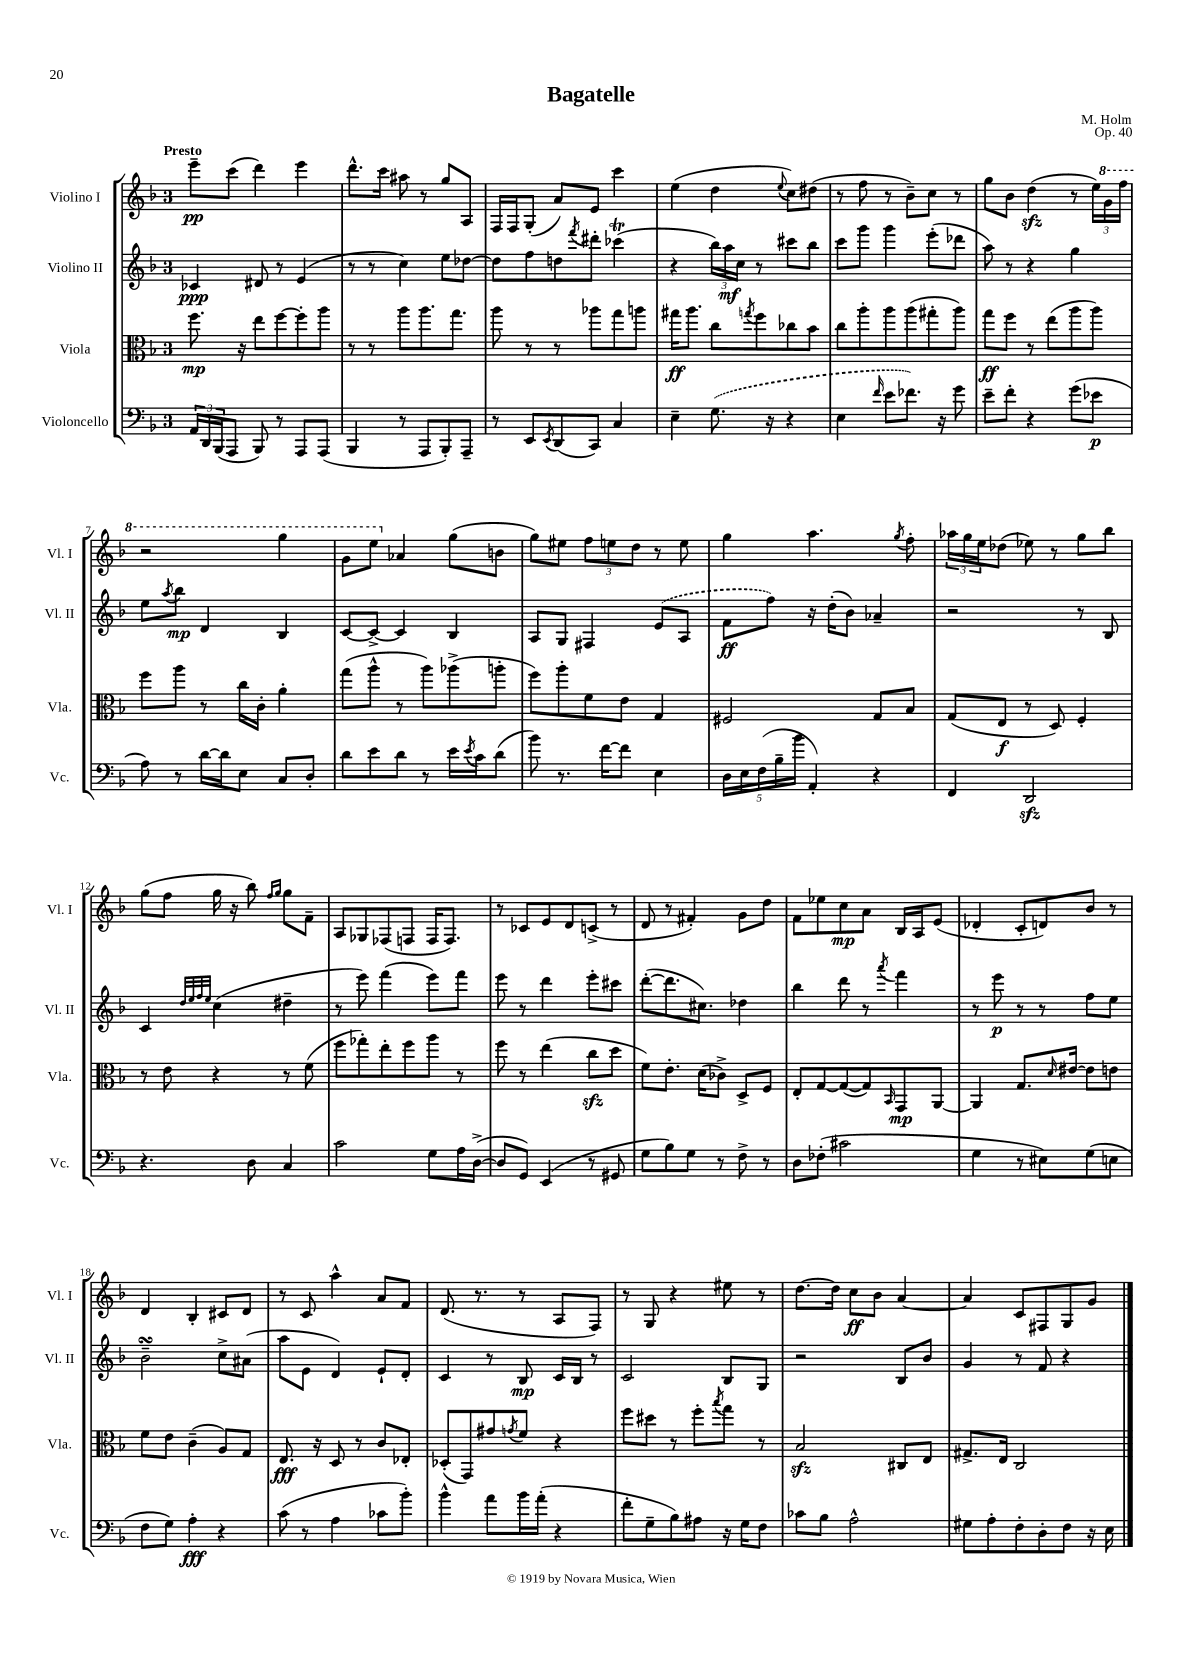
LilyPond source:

\header { title = "Bagatelle" composer = "M. Holm" opus = "Op. 40" }
<<
\new StaffGroup <<
\new Staff = "s0" \with { instrumentName = "Violino I" shortInstrumentName = "Vl. I" } {
    \clef treble \key f \major \once \override Staff.TimeSignature.style = #'single-digit \time 3/4 \tempo "Presto"
    e'''8--\pp c'''8( d'''4) e'''4 |
    d'''8.-^ c'''16 ais''8 r8 g''8 a8 |
    f16 f16 g8-.( a'8) e'8 c'''4 |
    e''4( d''4 \appoggiatura { e''8 } c''8) dis''8( |
    r8 f''8 r8 bes'8--) c''8 r8 |
    g''8 bes'8 d''4\sfz( r8 \tuplet 3/2 { e''16) \ottava #1 g''16 f'''16 } |
    r2 g'''4 |
    g''8 e'''8 \ottava #0 aes'4 g''8( b'8 |
    g''8) eis''8 \tuplet 3/2 { f''8 e''8 d''8 } r8 e''8 |
    g''4 a''4. \acciaccatura { g''8 } f''8-. |
    \tuplet 3/2 { aes''16 g''16 e''16 } des''8( ees''8) r8 g''8 bes''8 |
    g''8( f''8 g''16 r16 bes''8) \grace { f''16 g''16 } g''8 f'8-- |
    a8 ges8 fes8( f8 f16 f8.) |
    r8 ces'8 e'8 d'8 c'8->( r8 |
    d'8 r8 fis'4-.) g'8 d''8 |
    f'8 ees''8 c''8\mp a'8 bes16 a16 e'8( |
    des'4-. c'8-. d'8) bes'8 r8 |
    d'4 bes4-. cis'8 d'8 |
    r8 c'8 a''4-^ a'8 f'8 |
    d'8.( r8. r8 a8 f8) |
    r8 g8 r4 eis''8 r8 |
    d''8.~ d''16 c''8\ff bes'8 a'4~ |
    a'4 c'8 fis8 g8 g'8 \bar "|." |
}
\new Staff = "s1" \with { instrumentName = "Violino II" shortInstrumentName = "Vl. II" } {
    \clef treble \key f \major \once \override Staff.TimeSignature.style = #'single-digit \time 3/4
    ces'4\ppp dis'8 r8 e'4( |
    r8 r8 c''4) e''8 des''8~ |
    des''8 f''8 d''8 \acciaccatura { f'''8 } dis'''8-. ces'''4\trill( |
    r4 \tuplet 3/2 { bes''16) a''16\mf c''16 } r8 cis'''8 bes''8 |
    c'''8 g'''8 g'''4 e'''8-.( des'''8 |
    a''8) r8 r4 g''4 |
    e''8 \acciaccatura { a''8 } bes''8\mp d'4 bes4 |
    c'8~ c'8~-> c'4 bes4 |
    a8 g8 fis4 \once \slurDashed e'8( a8 |
    f'8\ff f''8) r16 d''16-.( bes'8) aes'4-- |
    r2 r8 bes8 |
    c'4 \grace { d''32 e''32 f''32 e''32 } c''4( dis''4-- |
    r8 e'''8) f'''4( e'''8) f'''8 |
    e'''8 r8 d'''4 e'''8-. cis'''8 |
    d'''8~-.( d'''8. cis''8.) des''4 |
    bes''4 d'''8 r8 \acciaccatura { a'''8 } f'''4 |
    r8 e'''8\p r8 r8 f''8 e''8 |
    bes'2--\turn c''8-> ais'8( |
    a''8 e'8 d'4) e'8-! d'8-. |
    c'4 r8 bes8\mp c'16 bes16 r8 |
    c'2 bes8 g8 |
    r2 bes8 bes'8 |
    g'4 r8 f'8 r4 \bar "|." |
}
\new Staff = "s2" \with { instrumentName = "Viola" shortInstrumentName = "Vla." } {
    \clef alto \key f \major \once \override Staff.TimeSignature.style = #'single-digit \time 3/4
    f''8.\mp r16 e''8 f''8~ f''8-. a''8 |
    r8 r8 a''8 a''8. g''8. |
    a''8 r8 r8 aes''8 g''8 a''8 |
    gis''16\ff a''8. c''8 \acciaccatura { g''8 } f''8 ces''8 bes'8 |
    c''8 a''8-. a''8 a''8( gis''8-. a''8) |
    g''8\ff f''8 r8 e''8( a''8 a''8) |
    f''8 a''8 r8 c''16 c'16-. a'4-. |
    g''8( a''8-^ r8 a''8) aes''8->( a''8-. |
    f''8) a''8-. f'8 e'8 g4 |
    fis2 g8 bes8 |
    g8( e8\f r8 d8) f4-. |
    r8 e'8 r4 r8 f'8( |
    f''8 ges''8-.) e''8-. f''8 a''8 r8 |
    f''8 r8 e''4( c''8\sfz d''8 |
    f'8) e'8.-. d'16( ces'8->) d8-> f8 |
    e8-. g8~ g8~( g8) \grace { bes,16 } g,8\mp a,8~ |
    a,4 g8. \grace { d'16 } eis'16~ eis'8 e'8 |
    f'8 e'8 c'4--( a8) g8 |
    e8.\fff r16 d8 r8 c'8 ees8-. |
    des8-.( g,8) gis'8 \acciaccatura { g'8 } f'8 r4 |
    f''8 dis''8 r8 f''8-. \acciaccatura { bes''8 } g''8 r8 |
    bes2\sfz cis8 e8 |
    gis8.-> e16 c2 \bar "|." |
}
\new Staff = "s3" \with { instrumentName = "Violoncello" shortInstrumentName = "Vc." } {
    \clef bass \key f \major \once \override Staff.TimeSignature.style = #'single-digit \time 3/4
    \tuplet 3/2 { a,16 d,16 bes,,16( } a,,8 bes,,8) r8 a,,8 a,,8( |
    bes,,4 r8 a,,8 bes,,8-.) a,,8-- |
    r8 e,8 \acciaccatura { e,8 } d,8( c,8) c4 |
    e4-- \once \slurDashed g8.( r16 r4 |
    e4 \grace { f'16 } e'8 fes'8.) r16 g'8 |
    e'8-- f'8-. r4 g'8( ees'8\p |
    a8) r8 d'16~ d'16 e8 c8 d8-. |
    d'8 e'8 d'8 r8 e'16 \acciaccatura { e'8 } c'16 d'8( |
    bes'8) r8. f'16~ f'8 e4 |
    \tuplet 5/4 { d16 e16 f16( bes16-- bes'16 } a,4-.) r4 |
    f,4 d,2\sfz |
    r4. d8 c4 |
    c'2 g8 a16 d16~->( |
    d8 g,8) e,4( r8 gis,8 |
    g8 bes8) g8 r8 f8-> r8 |
    d8 fes8-.( cis'2 |
    g4 r8 eis8) g8( e8 |
    f8 g8) a4-.\fff r4 |
    c'8( r8 a4 ces'8 bes'8-.) |
    bes'4-^ a'8 bes'16 a'16-.( r4 |
    f'8-. g8-- bes8) ais8 r16 g16 f8 |
    ces'8 bes8 a2-^ |
    gis8 a8-. f8-. d8-. f8 r16 e16 \bar "|." |
}
>>
>>
